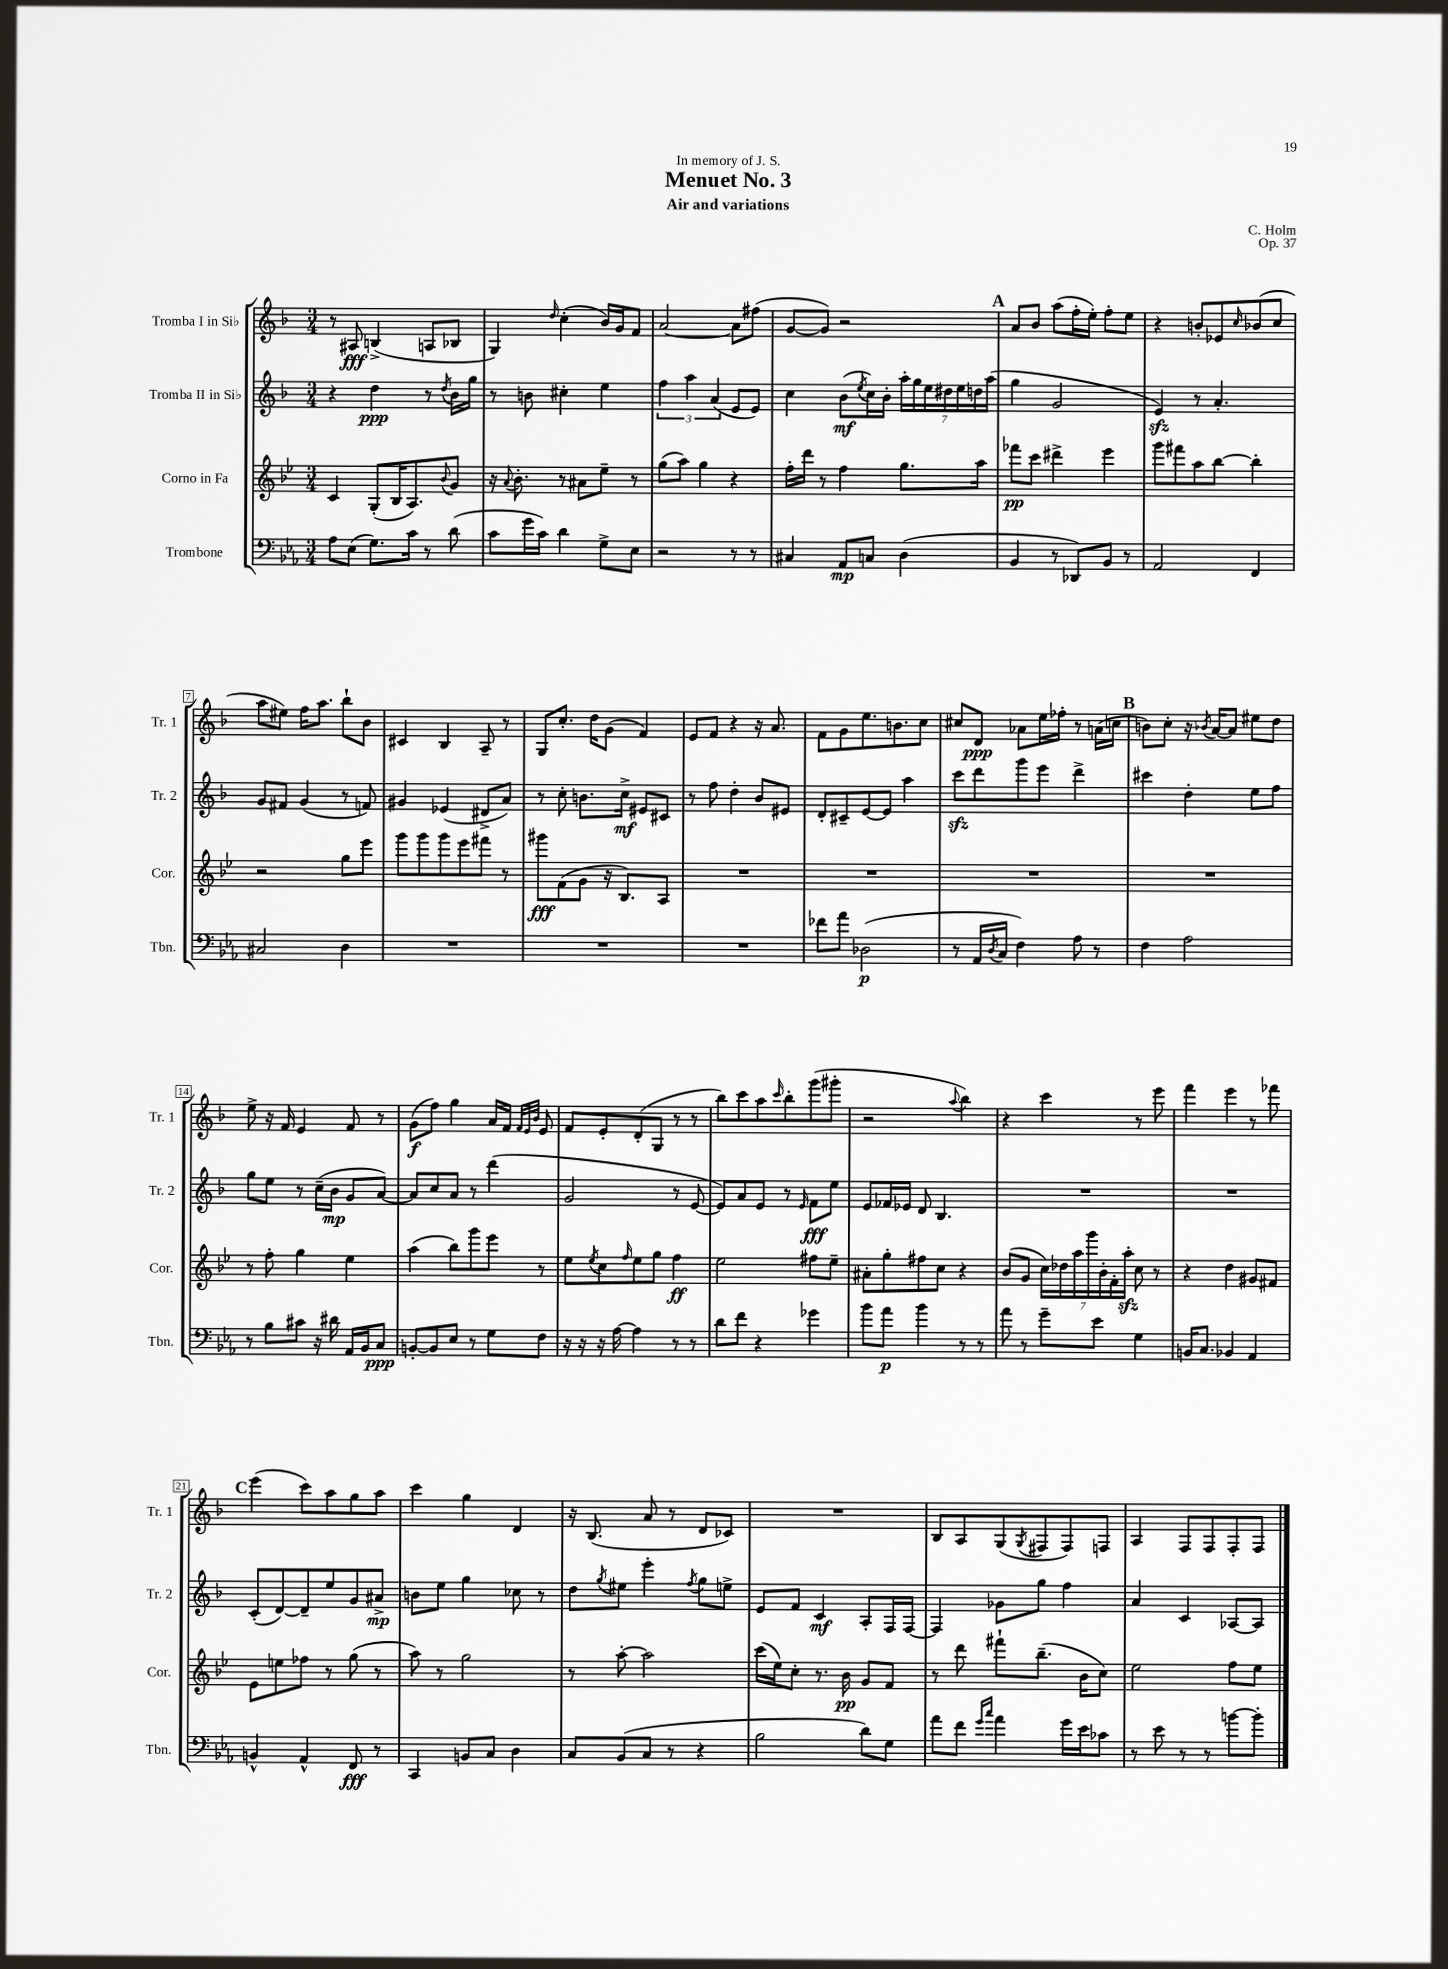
\header { title = "Menuet No. 3" composer = "C. Holm" subtitle = "Air and variations" dedication = "In memory of J. S." opus = "Op. 37" }
<<
\new StaffGroup <<
\new Staff = "s0" \with { instrumentName = "Tromba I in Sib" shortInstrumentName = "Tr. 1" } {
    \clef treble \key f \major \numericTimeSignature \time 3/4
    r8 ais8\fff b4->( a8 bes8 |
    g4) \grace { d''16 } c''4-.( bes'16) g'16 f'8 |
    a'2~ a'8 fis''8( |
    g'8~ g'8) r2 |
    \mark \markup { \bold "A" } a'8 bes'8 a''8( f''16-. e''16-.) f''8-. e''8 |
    r4 b'8-. ees'8 \grace { c''16 } bes'8( c''8 |
    a''8 eis''8) f''16 a''8. bes''8-! bes'8 |
    cis'4 bes4 a8-- r8 |
    g8 c''8.-. d''16 g'8( f'4) |
    e'8 f'8 r4 r16 a'8. |
    f'8 g'8 e''8. b'8. c''8 |
    cis''8 d'8\ppp aes'8 e''16 fes''16-. r8 a'16( c''16 |
    \mark \markup { \bold "B" } b'8) c''8-. r16 \acciaccatura { bes'8 } a'16~ a'8 eis''8 d''8 |
    e''8-> r16 f'16 e'4 f'8 r8 |
    g'8\f( f''8) g''4 a'16 f'16 \grace { f'32 e'32 bes'32 } e'8 |
    f'8 e'8-. d'8-.( g8 r8 r8 |
    bes''8) c'''8 a''8 \grace { c'''16 } bes''8-. g'''8( gis'''8-. |
    r2 \appoggiatura { a''8 } bes''4) |
    r4 c'''4 r8 e'''8 |
    f'''4 e'''4 r8 fes'''8 |
    \mark \markup { \bold "C" } e'''4( c'''8) a''8 g''8 a''8 |
    c'''4 g''4 d'4 |
    r16 bes8.( a'8 r8 d'8 ces'8) |
    R2. |
    bes8 a8 g8( \acciaccatura { g8 } fis8 fis8) f8 |
    a4 f8 f8 f8-. f8 \bar "|." |
}
\new Staff = "s1" \with { instrumentName = "Tromba II in Sib" shortInstrumentName = "Tr. 2" } {
    \clef treble \key f \major \numericTimeSignature \time 3/4
    r4 d''4\ppp r8 \acciaccatura { d''8 } bes'16 g''16 |
    r8 b'8 cis''4-. e''4 |
    \tuplet 3/2 { f''4 a''4 a'4( } e'8 e'8) |
    c''4 bes'8\mf( \acciaccatura { e''8 } c''16) bes'16-. \tuplet 7/4 { a''16-. g''16 e''16 dis''16 e''16 d''16 a''16( } |
    \mark \markup { \bold "A" } g''4 g'2 |
    e'4\sfz) r8 a'4.-. |
    g'8 fis'8 g'4( r8 f'8) |
    gis'4 ees'4( dis'8-> a'8) |
    r8 c''8-. b'8. c''16->\mf eis'8 cis'8 |
    r8 f''8 d''4-. bes'8 eis'8 |
    d'8-. cis'8-- e'8~ e'8 a''4 |
    c'''8\sfz d'''8 g'''8 e'''8 d'''4-> |
    \mark \markup { \bold "B" } cis'''4 d''4-. e''8 f''8 |
    g''8 e''8 r8 c''16--( bes'16\mp g'8 a'8~) |
    a'8 c''8 a'8 r8 d'''4( |
    g'2 r8 e'8~ |
    e'8) a'8 e'8 r8 \grace { e'16 } f'8\fff e''8 |
    e'8 fes'16 ees'16 d'8 bes4. |
    R2. |
    R2. |
    \mark \markup { \bold "C" } c'8-.( d'8~) d'8-- e''8 g'8 ais'8->\mp |
    b'8 e''8 g''4 ces''8 r8 |
    d''8 \acciaccatura { g''8 } eis''8 e'''4-. \acciaccatura { f''8 } g''8 e''8-> |
    e'8 f'8 c'4\mf a8-. f16 f16~ |
    f4 ges'8 g''8 f''4 |
    a'4 c'4 aes8~ aes8 \bar "|." |
}
\new Staff = "s2" \with { instrumentName = "Corno in Fa" shortInstrumentName = "Cor." } {
    \clef treble \key bes \major \numericTimeSignature \time 3/4
    c'4 g8-.( bes16 a8.) \appoggiatura { bes'8 } g'8 |
    r16 \appoggiatura { a'8 } bes'8.-. r8 ais'8 ees''8-- r8 |
    g''8( a''8) g''4 r4 |
    f''16-. d'''16 r8 f''4 g''8. a''16 |
    \mark \markup { \bold "A" } fes'''8\pp c'''8 dis'''4-> ees'''4 |
    g'''8 fis'''8 a''8 bes''8~ bes''4-. |
    r2 g''8 ees'''8 |
    g'''8 g'''8 g'''8 ees'''8 fis'''8 r8 |
    gis'''8\fff f'8( g'8 r16 bes8.) a8 |
    R2. |
    R2. |
    R2. |
    \mark \markup { \bold "B" } R2. |
    r8 f''8-. g''4 ees''4 |
    a''4( bes''8) g'''8 ees'''8 r8 |
    ees''8 \acciaccatura { ees''8 } c''8 \grace { f''16 } ees''8 g''8 f''4\ff |
    ees''2 fis''8 ees''8-- |
    ais'8-. g''8-. fis''8 c''8 r4 |
    bes'8( g'8 \tuplet 7/4 { c''16) des''16 a''16 g'''16 bes'16-. f'16-. a''16-.\sfz } c''8 r8 |
    r4 d''4 gis'8 fis'8 |
    \mark \markup { \bold "C" } ees'8 e''8 fes''8 r8 g''8( r8 |
    a''8) r8 g''2 |
    r8 a''8~-. a''2 |
    c'''16( ees''16) c''8-. r8. bes'16\pp g'8 f'8 |
    r8 d'''8 fis'''8-! bes''8.--( bes'16 c''8) |
    ees''2 f''8 ees''8 \bar "|." |
}
\new Staff = "s3" \with { instrumentName = "Trombone" shortInstrumentName = "Tbn." } {
    \clef bass \key ees \major \numericTimeSignature \time 3/4
    aes8 ees8( g8.) c'16 r8 d'8( |
    c'8 g'16 c'16) d'4 g8-> ees8 |
    r2 r8 r8 |
    cis4 aes,8\mp c8 d4( |
    \mark \markup { \bold "A" } bes,4 r8 des,8) bes,8 r8 |
    aes,2 f,4 |
    cis2 d4 |
    R2. |
    R2. |
    R2. |
    fes'8 aes'8 des2\p( |
    r8 aes,16 \acciaccatura { d8 } c16 f4) aes8 r8 |
    \mark \markup { \bold "B" } f4 aes2 |
    r8 bes8 cis'8 r16 dis'16 aes,16 bes,16 c8\ppp |
    b,8~-. b,8 ees8 r8 g8 f8 |
    r16 r16 r16 aes16~ aes4 r8 r8 |
    d'8 f'8 r4 ges'4 |
    bes'8 aes'8\p bes'4 r8 r8 |
    aes'8 r8 g'8-- ees'8 g4 |
    b,16 c8. bes,4 aes,4 |
    \mark \markup { \bold "C" } b,4-^ aes,4-^ f,8\fff r8 |
    c,4 b,8 c8 d4 |
    c8 bes,8( c8 r8 r4 |
    bes2 d'8) g8 |
    aes'8 f'8 \grace { g'16 c''16 } aes'4 g'16 ees'16 ces'8 |
    r8 ees'8 r8 r8 b'8~ b'8-. \bar "|." |
}
>>
>>
\layout { \context { \Score \override BarNumber.stencil = #(make-stencil-boxer 0.1 0.3 ly:text-interface::print) } }
